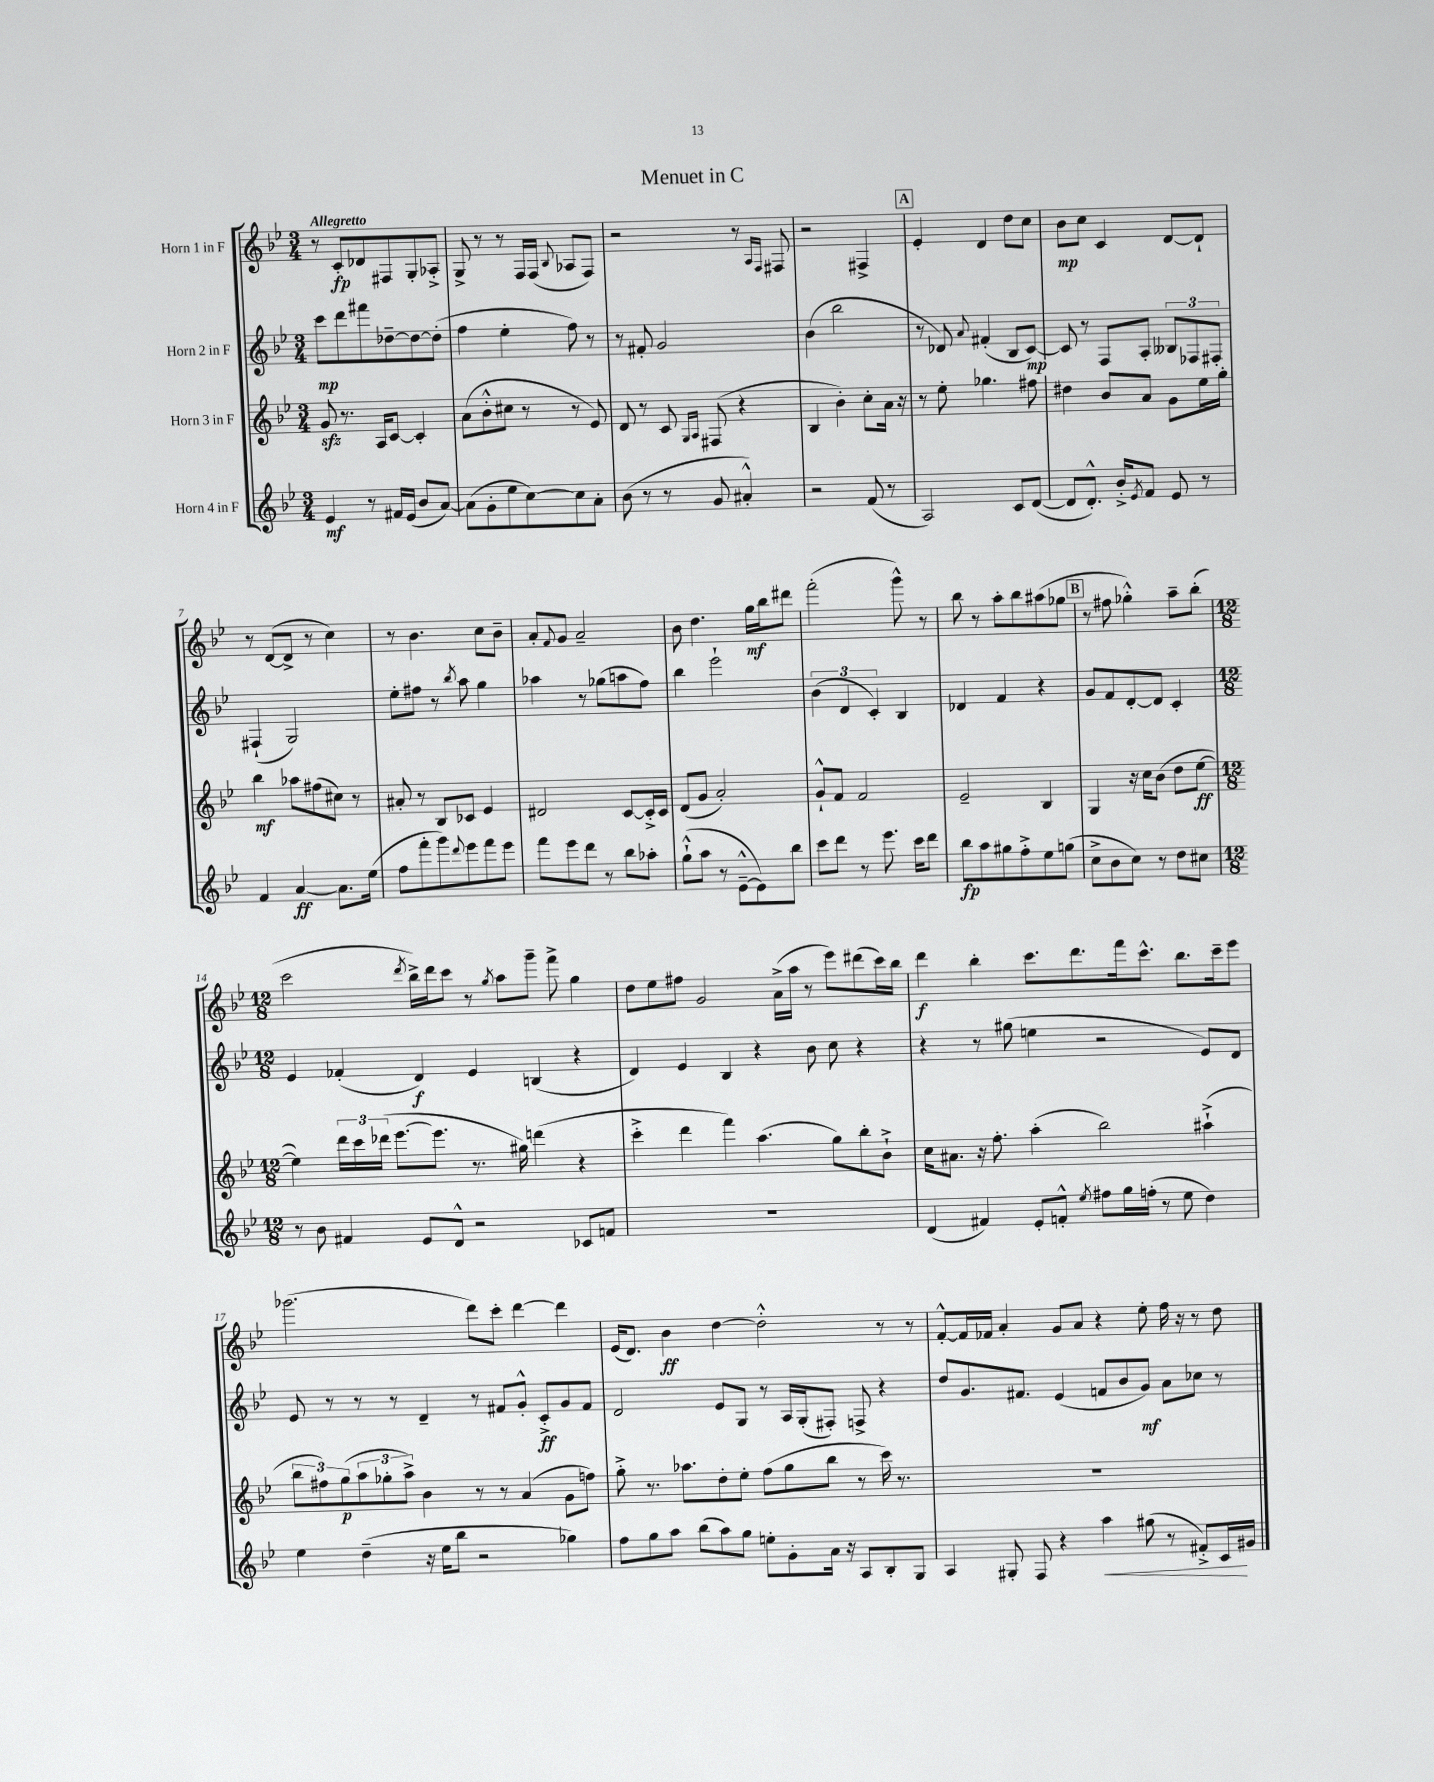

**kern	**kern	**kern	**kern
*staff4	*staff3	*staff2	*staff1
*clefG2	*clefG2	*clefG2	*clefG2
*k[b-e-]	*k[b-e-]	*k[b-e-]	*k[b-e-]
*M3/4	*M3/4	*M3/4	*M3/4
4e-	8g	8ccc	8r
.	8.r	8ddd	8c'
8r	.	8fff#	8d-
.	16A	.	.
16f#	[8c	[8dd-~	8F#
(16e-	.	.	.
8b-	4c']	8dd-_	8G'
[8a)	.	(8dd-']	8A-'^
=	=	=	=
(8a]	(8a	4ff	8G^
8g'	8b-'^^	.	8r
8ee-	8cc#	4ee-'	8r
[8cc)	8r	.	16F
.	.	.	(16F
.	.	.	8qqB-
8cc]	8r	8ff)	8A-
8a'	8e-)	8r	8F)
=	=	=	=
(8b-	8d	8r	2r
8r	8r	8f#'	.
8r	8c	2g	.
.	16qqG	.	.
.	16qqA	.	.
8g	(8F#	.	.
4a#'^^)	4r	.	8r
.	.	.	16qqA
.	.	.	16qqF
.	.	.	8F#
=	=	=	=
2r	4B-	(4b-	2r
.	4b-')	2bb-	.
(8f	8cc'	.	4F#^
8r	16a	.	.
.	16r	.	.
=	=	=	=
2A)	8r	8r	4e-'
.	8ee-'	8d-)	.
.	.	8qqa	.
.	4.gg-	(4f#'	4d
8c	.	8B-	8dd
([8d	8ff#	[8c)	8cc
=	=	=	=
8d]	4dd#	8c]	8b-
8.d'^^)	.	8r	8cc
.	8b-	8F	4c
16b-'^	.	.	.
8qe-	.	.	.
8f	8a	8A'	.
8e-	8g	12B--	[8d
.	.	12F-	.
8r	16ee-	.	8d`]
.	.	12F#'	.
.	16gg'	.	.
=	=	=	=
4f	4bb-	(4F#`	8r
.	.	.	([8d
[4a	8aa-	2G)	8d^]
.	(8ff#	.	8r
8.a]	8cc#)	.	4cc)
.	8r	.	.
(16ee-	.	.	.
=	=	=	=
8ff	8a#'	8ee-'	8r
8fff'	8r	8ff#	4.b-
8ggg)	8B-	8r	.
8qqddd	.	8qbb-	.
8eee-	8c-	8aa	.
8fff	4e-	4gg	8cc
8eee-	.	.	8b-~
=	=	=	=
8fff	2d#	4aa-	8a'
.	.	.	8qqf
8eee-	.	.	8g
8ddd	.	8r	2a~
8r	.	(8gg-	.
8bb-	[8c	8aa	.
8aa-'	16c'^]	8ff)	.
.	16c	.	.
=	=	=	=
(8gg`^^	(8d	4bb-	8b-
8aa	8g	.	4.dd
8r	2a')	2eee-`	.
[8e-~^^	.	.	.
8e-])	.	.	16gg
.	.	.	16bb-
8bb-	.	.	8ddd#
=	=	=	=
8ccc	8g`^^	(6b-	(2fff'
8ddd	8f	.	.
.	.	6d	.
8r	2f	.	.
.	.	6c')	.
8.eee-	.	.	.
.	.	4B-	8ggg^^)
16ccc	.	.	.
8ddd	.	.	8r
=	=	=	=
8bb-	2e-~	4d-	8bb-
8aa	.	.	8r
8gg#	.	4f	8aa'
8ff'^	.	.	8bb-
8ee-	4B-	4r	(8aa#
(8gg	.	.	8gg-
=	=	=	=
8cc^	4G	8g	8r
8b-	.	8f	8ff#
8cc)	16r	[8d'	4gg-'^^)
.	16cc	.	.
8r	(8b-	8d]	.
8dd	8dd	4c'	8aa~
8cc#	[8ee-	.	(8bb-'
=	=	=	=
*M12/8	*M12/8	*M12/8	*M12/8
8r	4ee-])	4e-	2ccc
8b-	.	.	.
4f#	24ddd	(4f-'	.
.	24ccc	.	.
.	(24ddd-	.	.
.	[8.eee-	.	.
.	.	.	8qddd
8e-	.	4d)	16bb-^)
.	8.eee-]	.	16ddd
8d^^	.	.	8ccc
2r	8.r	4e-	8r
.	.	.	8qgg
.	.	.	8aa
.	16gg#)	.	.
.	(4ddd	(4B	8ggg~
.	.	.	8fff^
8c-	4r	4r	4gg
8f	.	.	.
=	=	=	=
1.r	4ccc'^	4d)	8dd
.	.	.	8ee-
.	4ddd	4e-	8ff#
.	.	.	2g
.	4fff)	4B-	.
.	(4.aa	4r	.
.	.	.	(16a^
.	.	.	16aa
.	.	8b-	8r
.	8gg)	8cc	8eee-)
.	8bb-'	4r	(8ddd#
.	8b-`^	.	16ccc)
.	.	.	16bb-
=	=	=	=
(4d	16cc	4r	4ddd
.	8.a#	.	.
4f#)	16r	8r	4bb-'
.	8.ff'	.	.
.	.	(8gg#	.
8e-'	(4aa'	4ee	8.ccc
8f'^^	.	.	.
.	.	.	8.ddd
8qee-	.	.	.
8ff#	2bb-)	2r	.
16gg	.	.	16fff
(16ff'	.	.	8.ccc^^
8r	.	.	.
8ee-	.	.	8.bb-
4dd)	(4aa#`^	8e-)	.
.	.	.	16ccc~
.	.	8d	8eee-
=	=	=	=
4ee-	12bb-	8e-	(2.ggg-
.	12ff#)	.	.
.	.	8r	.
.	(12gg	.	.
(4dd~	12aa	8r	.
.	12gg-'	.	.
.	.	8r	.
.	12aa^)	.	.
16r	4b-	4d~	.
16ee-	.	.	.
8bb-	.	.	.
2r	8r	8r	8ddd)
.	8r	8f#	8ccc'
.	(4a	8g'^^	[4ddd
.	.	8c'^	.
4gg-)	8g	8g	4ddd]
.	8ff)	8f#	.
=	=	=	=
8ff	8gg'^	2d	(16e-
.	.	.	8.d)
8gg	8.r	.	.
8aa	.	.	4b-
.	8.aa-	.	.
(8bb-	.	.	.
8aa)	8dd'	8e-	[4dd
8gg	8ee-'	8G	.
8ee'	(8ff	8r	2dd'^^]
8g'	8gg	16A	.
.	.	(16G'	.
16a	8bb-	8F#')	.
16r	.	.	.
8A	8r	8F^	.
8B-'	16ccc)	4r	8r
.	8.r	.	.
8G	.	.	8r
=	=	=	=
4A	1.r	8dd	[8f'^^
.	.	8.g	16f]
.	.	.	16f-
8G#'	.	.	4a'
.	.	8.f#	.
8F	.	.	.
4r	.	(4e-	8g
.	.	.	8a
4aa	.	8f	4r
.	.	8b-	.
(8gg#	.	8g)	8ee-'
8r	.	8a	16ff
.	.	.	16r
8f#'^)	.	8cc-	8r
16c	.	8r	8dd
16g#	.	.	.
==	==	==	==
*-	*-	*-	*-
